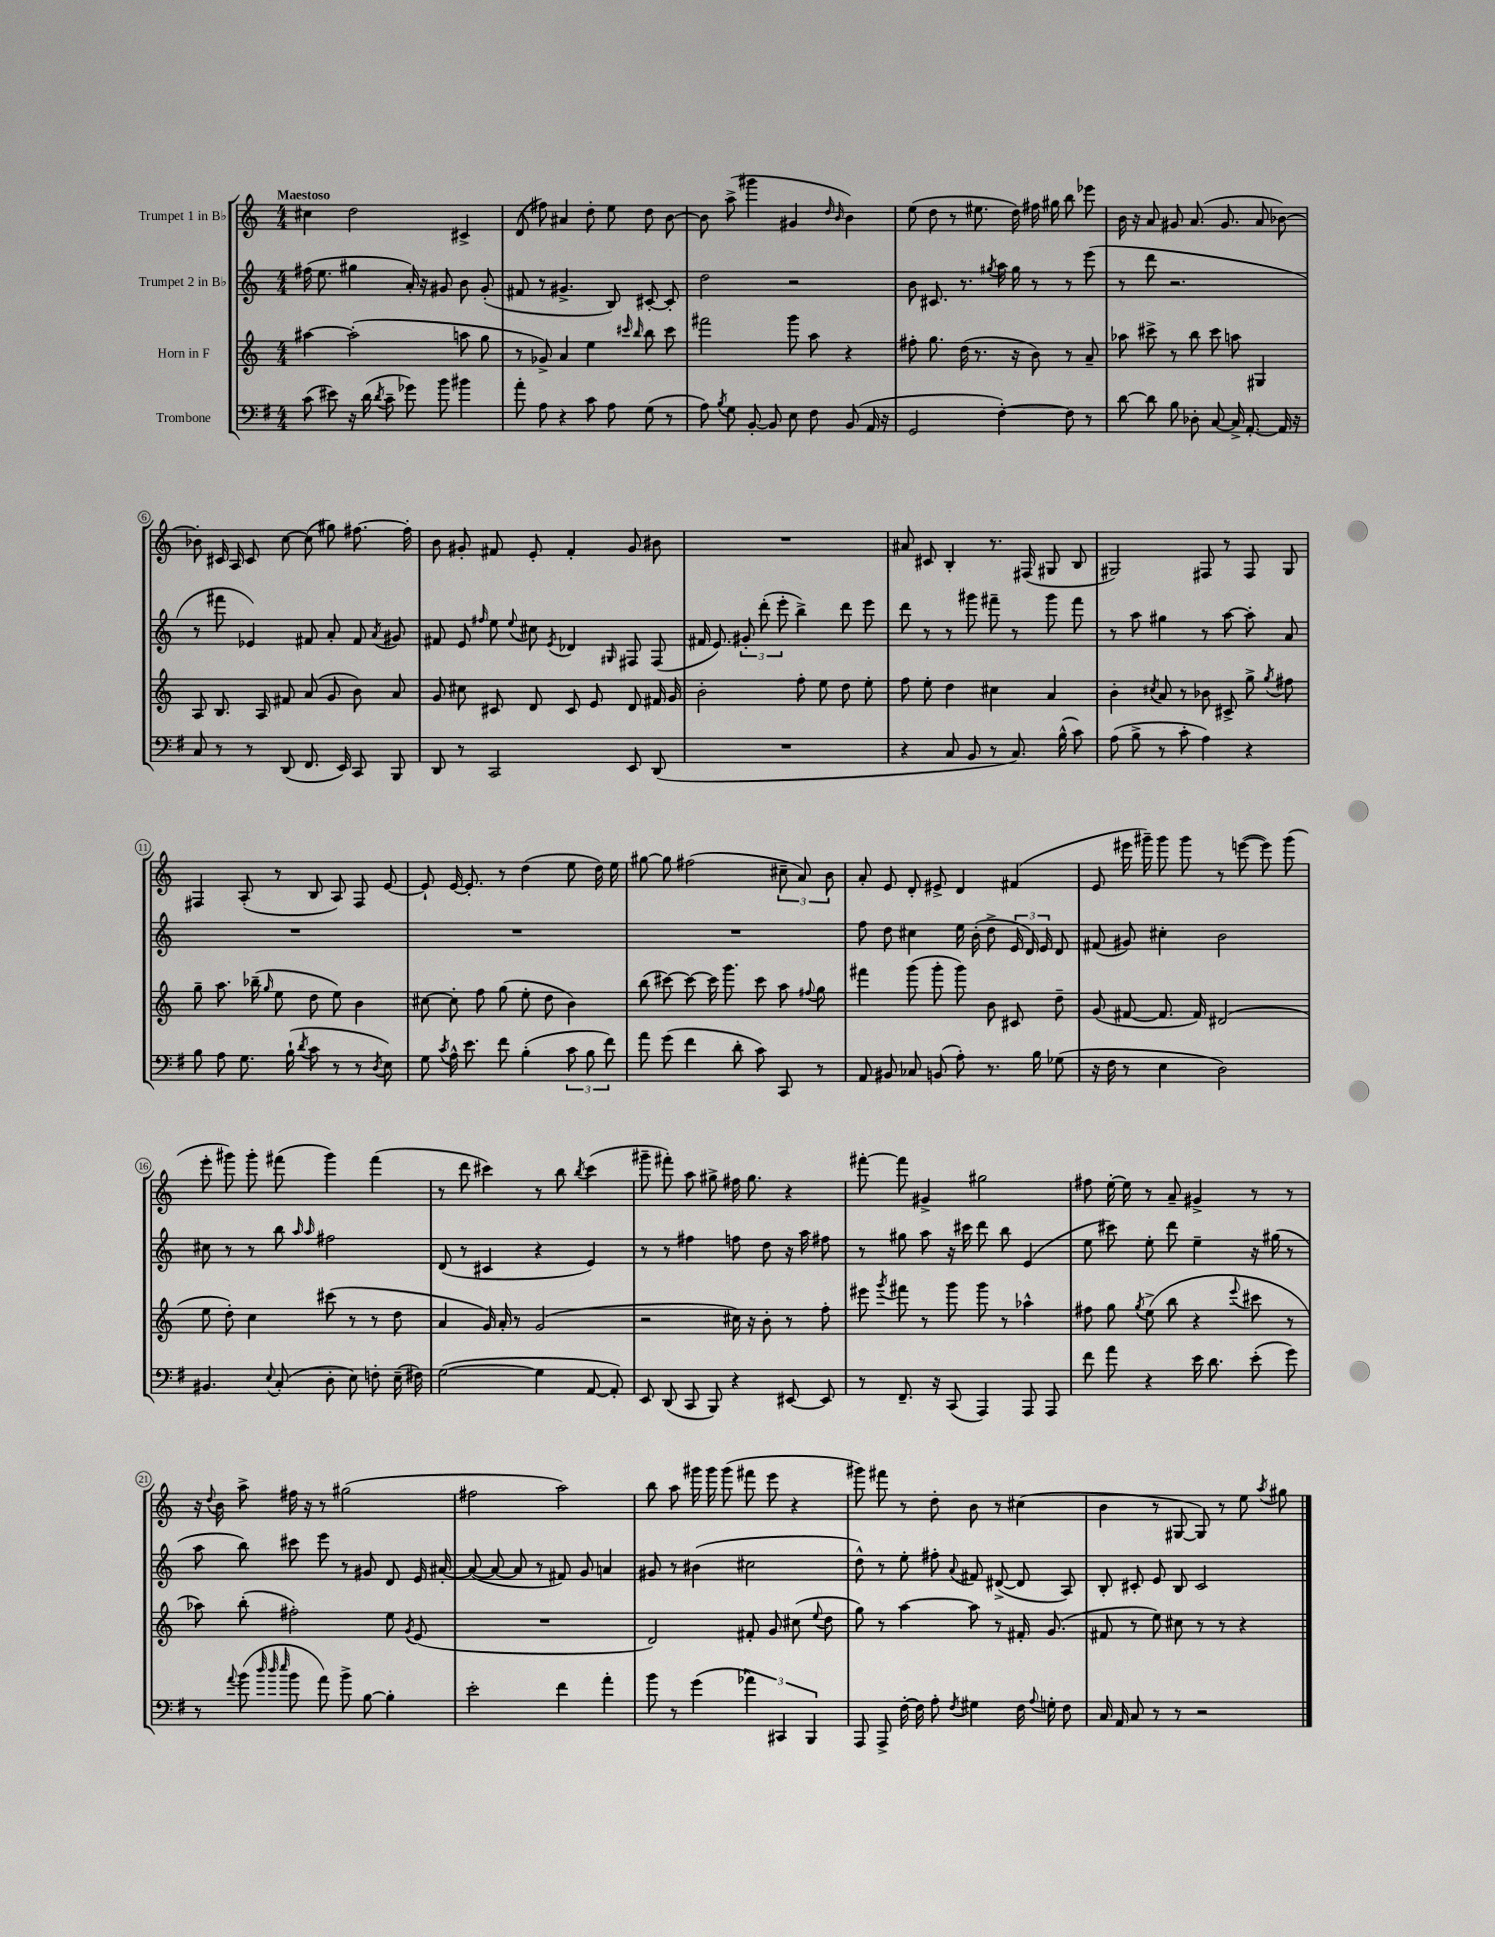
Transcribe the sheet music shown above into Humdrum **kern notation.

**kern	**kern	**kern	**kern
*part4	*part3	*part2	*part1
*staff4	*staff3	*staff2	*staff1
*I"Trombone	*I"Horn in F	*I"Trumpet 2 in B♭	*I"Trumpet 1 in B♭
*clefF4	*clefG2	*clefG2	*clefG2
*k[f#]	*k[]	*k[]	*k[]
*M4/4	*M4/4	*M4/4	*M4/4
=1	=1	=1	=1
!	!	!	!LO:TX:a:B:t=Maestoso
(8c\	[4aa#X\	(16ff#X\	4cc#X\
.	.	8.ee\	.
8e#X\)	.	.	.
16r	(2aa#'\]	4gg#X\	2dd\
(16d\	.	.	.
8qd/	.	.	.
8c~\	.	.	.
8g-X\)	.	16a'/)	.
.	.	16r	.
8b\	.	8g#X/	.
4b#X\	8aan\	8b\	4c#X^/
.	8gg\	(8g#'/	.
=2	=2	=2	=2
8a'\	8r	8f#X/	(8d/
8A\	8g-X^/)	8r	8ff#X\)
4r	4a/	4.g#X^/	4a#X/
8c\	4ee\	.	8dd'\
8A\	.	8B/)	8ee\
.	16qqccc#X/	.	.
.	16qqbb/	.	.
(8G\	8bb\	[8c#X'/	8dd\
8r	8ccc#\	8c#'/]	[8b\
=3	=3	=3	=3
8A\)	2fff#X\	2dd\	8b\]
8qB/	.	.	.
8G\	.	.	(8aa^\
[8BB'/	.	.	4ggg#X\
8BB/]	.	.	.
8E\	8ggg\	2r	4g#X/
8F#\	8aa\	.	.
.	.	.	16qqdd/
.	.	.	16qqb/
(8BB/	4r	.	4b\)
16AA/	.	.	.
16r	.	.	.
=4	=4	=4	=4
2GG/	8ff#X'\	8b\	(8ee\
.	8.gg\	8.c#X/	8dd\
.	.	.	8r
.	(16dd\	8.r	.
.	8.r	.	8.ee#X\
.	.	8qgg#X/	.
[4F#'\)	.	16aa\	.
.	16r	16gg#\	16dd\)
.	8b\)	8r	16ff#X\
.	.	.	16gg#X\
8F#\]	8r	8r	8bb\
8r	8a~/	(8eee\	8eee-X\
=5	=5	=5	=5
[8d\	8aa-X\	8r	16b\
.	.	.	16r
8d\]	8ccc#X^\	8ddd\	8a/
8B\	8r	2.r	8g#X/
8D-X'\	8bb\	.	(8.a/
[8C/	8ccc#\	.	.
.	.	.	8.g#/
16C^/]	8aan\	.	.
[8.AA'/	.	.	.
.	4G#X/	.	8a/
16AA/]	.	.	[8b-X\)
16r	.	.	.
!!LO:LB:g=z
=6	=6	=6	=6
8C/	8A/	8r	8b-X'\]
8r	8.B/	8fff#X\	16c#X/
.	.	.	16A/
8r	.	4e-X/)	8c#/
.	16A/	.	.
(8DD/	8f#X/	.	[8cc\
8.FF#/	(8a/	8f#X/	(8cc\]
.	8g/	8a'/	8gg#X\)
16EE/)	.	.	.
8CC/	8b\)	8f#/	[8.ff#X\
.	.	8qa/	.
8BBB/	8a/	8g#X/	.
.	.	.	16ff#'\]
=7	=7	=7	=7
8DD/	8g/	8f#X/	8b\
8r	8cc#X\	8e/	8g#X'/
.	.	16qqff#X/	.
2CC/	8c#X/	8ee\	8f#X/
.	.	8qqee/	.
.	8d/	8cc#X\	8e'/
.	.	8qe/	.
.	8c#/	4d-X/	4f#'/
.	8e/	.	.
.	.	16qqG#X/	.
8EE/	8d/	8F#X/	8g#/
(8DD/	16f#X/	(8F#/	8b#X\
.	16g/	.	.
=8	=8	=8	=8
1r	2b'\	16f#X/	1r
.	.	8.e/)	.
.	.	12g#X'/	.
.	.	(12ddd'\	.
.	.	12eee'\	.
.	8ff'\	4bb^\)	.
.	8ee\	.	.
.	8dd\	8ddd\	.
.	8ee'\	8eee\	.
=9	=9	=9	=9
4r	8ff\	8ddd\	8a#X/
.	8ee'\	8r	8c#X/
8C/	4dd\	8r	4B'/
8BB/	.	8ggg#X\	.
8r	4cc#X\	8fff#X~\	8.r
8.C/)	.	8r	.
.	.	.	(16F#X/
.	4a/	8ggg#\	8G#X/
(16B^^\	.	.	.
8c\)	.	8fff#\	8B/
=10	=10	=10	=10
(8A\	4b'\	8r	2G#X/)
8B^\	.	8aa\	.
.	8qcc#X/	.	.
8r	8a/	4gg#X\	.
8c'\	8r	.	.
4A\)	8b-X\	8r	8F#X/
.	8c#X^/	[8aa\	8r
4r	8gg^\	8aa'\]	8F#/
.	8qgg/	.	.
.	8ff#X\	8a/	8G#/
!!LO:LB:g=z
=11	=11	=11	=11
8B\	8gg~\	1r	4F#X/
8A\	8.aa\	.	.
8.G\	.	.	(8A'/
.	(16bb-X~\	.	.
.	16qqgg/	.	.
.	8ee\	.	8r
(16B`\	.	.	.
8qd/	.	.	.
8c\	8dd\	.	8B/
8r	8ee\)	.	8A/)
8r	4b\	.	8F#/
8qD/	.	.	.
8E\)	.	.	[8e/
=12	=12	=12	=12
8G\	[8cc#X\	1r	8e`/]
8qc/	.	.	.
16A^^\	8cc#'\]	.	[16e/
8.e\	.	.	8.e'/]
.	8ff\	.	.
8f#\	(8gg\	.	8r
(4B'\	8ee'\	.	(4dd\
.	8dd\	.	.
12c\	4b\)	.	8ee\
12B\	.	.	.
.	.	.	16dd\)
12f#\)	.	.	.
.	.	.	16ee\
=13	=13	=13	=13
8a\	(8bb\	1r	[8gg#X\
(8g\	[8ccc#X\)	.	8gg#\]
4f#\	8ccc#\_	.	(2ff#X\
.	16ccc#\]	.	.
.	8.ggg\	.	.
8d'\	.	.	.
8c\)	8ccc#\	.	.
8CC/	8aa\	.	12cc#X~\
.	.	.	12a/)
.	8qqff#X/	.	.
8r	8gg\	.	.
.	.	.	12b\
=14	=14	=14	=14
8AA/	4fff#X\	8ff\	8a'/
8BB#X/	.	8dd\	8e/
8C-X/	(8ggg\	4cc#X\	8d'/
(8BBn/	8ggg'\	.	8e#X^/
8A'\)	8ggg\)	16ee\	4d/
.	.	(16b'\	.
8.r	8b\	8dd^\	.
.	8c#X/	24e/	(4f#X/
.	.	24d/)	.
16B\	.	.	.
.	.	24e/	.
(8G-X\	8dd~\	8d/	.
=15	=15	=15	=15
16r	(8g/	(8f#X/	8e/
16F#\	.	.	.
8r	[8f#X/	8g#X/)	16eee#X\
.	.	.	16ggg#X~\)
4E\	8.f#/]	4cc#X'\	8ggg#\
.	.	.	8ggg#\
.	16f#/)	.	.
2D\)	(2d#X/	2b\	8r
.	.	.	([8eeen\
.	.	.	8eee\])
.	.	.	(8ggg#\
!!LO:LB:g=z
=16	=16	=16	=16
4.BB#X/	8ee\	8cc#X\	8eee'\
.	8dd'\)	8r	8ggg#X\)
.	4cc\	8r	8ggg#'\
8qqE/	.	.	.
(8C'/	.	8bb\	(8fff#X\
.	.	16qqaa/	.
.	.	16qqaa/	.
8D'\	(8ccc#X\	2ff#X\	4ggg#\)
8E\)	8r	.	.
8Fn'\	8r	.	(4fff#\
(16E~\	8dd\	.	.
16F#X\)	.	.	.
=17	=17	=17	=17
([2G\	4a/	(8d/	8r
.	.	8r	8ddd\
.	16g/)	4c#X/	4ccc#X\)
.	16a'/	.	.
.	8r	.	.
4G\]	(2g/	4r	8r
.	.	.	8bb\
.	.	.	8qbb/
[8AA/	.	4e/)	(4ccc#\
8AA'/])	.	.	.
=18	=18	=18	=18
8EE/	2r	8r	8ggg#X~\
(8DD/	.	8r	8fff#X'\)
8CC/	.	4ff#X\	8aa\
8BBB/)	.	.	8gg#X^\
4r	16cc#X\)	8ffn\	16ff#X\
.	16r	.	8.gg#\
.	8b'\	8dd\	.
[8EE#X/	8r	16r	4r
.	.	16aa\	.
8EE#/]	8ff'\	8ff#X\	.
=19	=19	=19	=19
8r	8eee#X\	8r	[8fff#X'\
.	8qggg/	.	.
8.FF#~/	8fff#X\	8gg#X\	8fff#\]
.	8r	8aa\	4g#X^/
16r	.	.	.
(8CC/	8ggg\	16r	.
.	.	16ccc#X\	.
4AAA/)	8ggg\	8ddd\	2gg#X\
.	8r	8bb\	.
8AAA/	4aa-X^^\	(4e/	.
8AAA/	.	.	.
=20	=20	=20	=20
8f#\	8ff#X\	8ee\	8ff#X\
8a\	8gg\	8ccc#X\)	[16ee'\
.	.	.	16ee\]
.	8qgg/	.	.
4r	(8ee^\	8ee'\	8r
.	8bb\	8ddd\	8a~/
16e\	4r	4ee~\	4g#X^/
8.d\	.	.	.
.	8qqeee/	.	.
(8e'\	8ccc#X\	16r	8r
.	.	(16gg#X\	.
8g\)	8r	8r	8r
!!LO:LB:g=z
=21	=21	=21	=21
8r	8aa-X\)	8aa\	16r
.	.	.	8qqdd/
.	.	.	16b\
8qqa/	.	.	.
(8b\	(8bb'\	8bb\)	8aa^\
32qqdd/	.	.	.
32qqdd/	.	.	.
32qqee/	.	.	.
8b\	2ff#X'\)	8ccc#X\	16ff#X\
.	.	.	16r
8a\)	.	8eee\	8r
8b^\	.	8r	(2gg#X\
[8B\	.	8g#X/	.
4B'\]	8ee\	8d/	.
.	8qg/	.	.
.	(8e/	16e/	.
.	.	[16a#X'/	.
=22	=22	=22	=22
2e'\	1r	(8a#/_	2ff#X\
.	.	8a#/_	.
.	.	8a#/]	.
.	.	8r	.
4f#\	.	8f#X/)	2aa\)
.	.	8g/	.
4a'\	.	4an/	.
=23	=23	=23	=23
8b\	2d/)	8g#X/	8bb\
8r	.	8r	8aa\
(4g\	.	(4b#X\	16ggg#X\
.	.	.	16ggg#\
.	.	.	(8ggg#\
6a-X\)	8f#X'/	2cc#X\	8fff#X\
.	8g/	.	8eee\
6CC#X/	.	.	.
.	(8cc#X\	.	4r
6BBB/	.	.	.
.	8qqee/	.	.
.	8dd\	.	.
=24	=24	=24	=24
8AAA/	8gg\)	8dd^^\)	8ggg#X\)
8AAA^/	8r	8r	8fff#X\
[16F#'\	[4aa\	8ee'\	8r
16F#\]	.	.	.
8A'\	.	8ff#X'\	8dd'\
8qF#/	.	8qqa/	.
4G#X\	8aa\]	8f#X/	8b\
.	8r	([8d#X^/	8r
16F#\	16f#X'/	8d#/]	(4cc#X\
8qqA/	.	.	.
16Gn'\	(8.g/	.	.
8F#\	.	8A/)	.
=25	=25	=25	=25
16C/	8f#X/	8B'/	4b\
16AA/	.	.	.
8C/	8r	8c#X'/	.
8r	8ee\)	8e/	8r
8r	8cc#X\	8B/	[8G#X/
2r	8r	2c#/	8G#/])
.	8r	.	8r
.	4r	.	8ee\
.	.	.	8qaa/
.	.	.	8gg#X\
==	==	==	==
*-	*-	*-	*-
